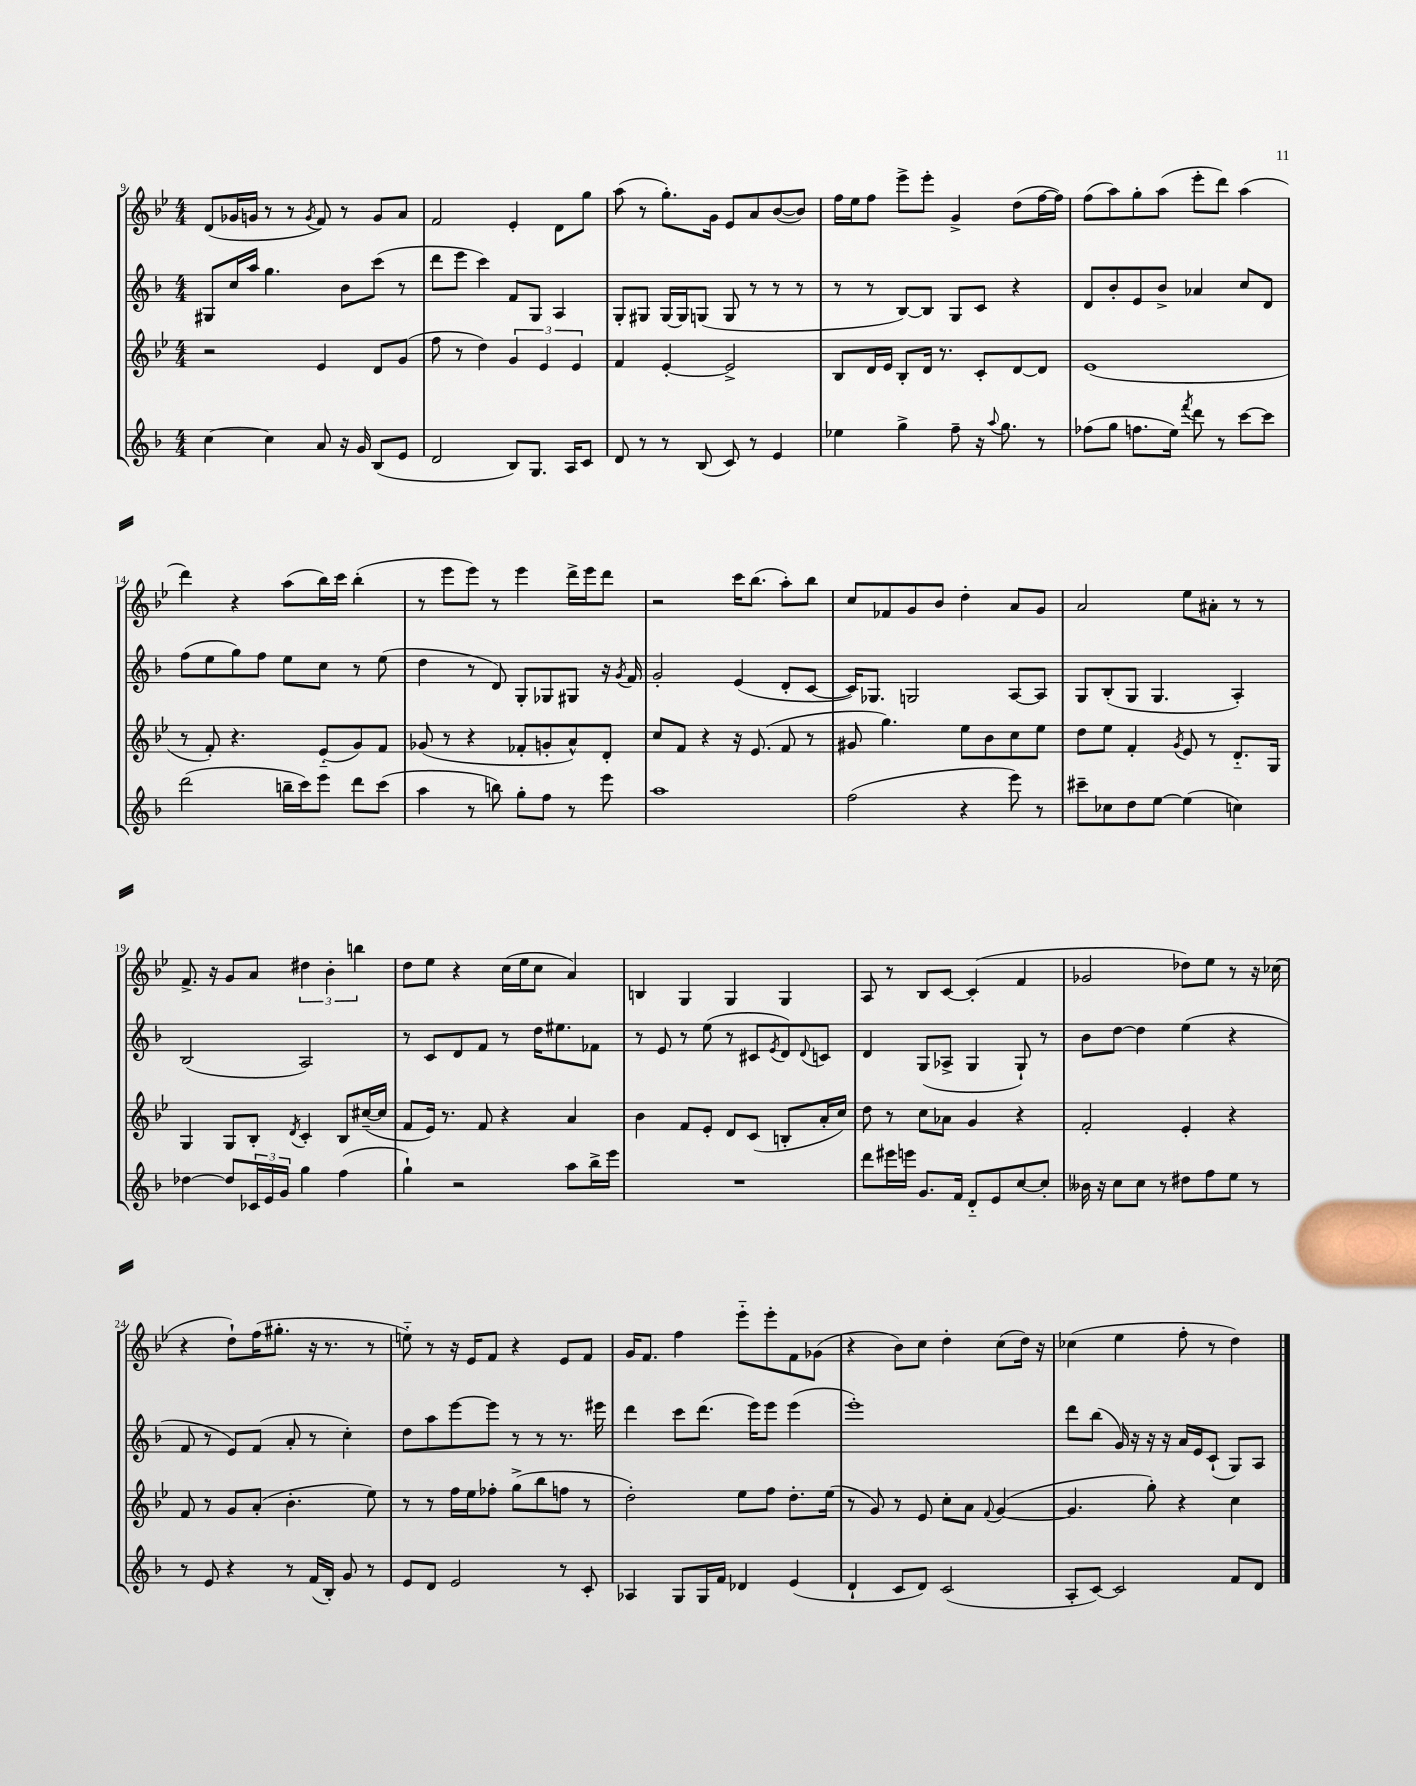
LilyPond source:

<<
\new StaffGroup <<
\new Staff = "s0" {
    \clef treble \key bes \major \numericTimeSignature \time 4/4
    d'8( ges'16 g'16 r8 r8 \acciaccatura { g'8 } f'8) r8 g'8 a'8 |
    f'2 ees'4-. d'8 g''8 |
    a''8( r8 g''8.-.) g'16 ees'8 a'8 bes'8~( bes'8) |
    f''16 ees''16 f''8 ees'''8-> ees'''8-. g'4-> d''8( f''16~ f''16) |
    f''8( a''8) g''8-. a''8( ees'''8-. d'''8) a''4( |
    d'''4) r4 a''8( bes''16) c'''16 bes''4-.( |
    r8 ees'''8 ees'''8) r8 ees'''4 d'''16-> ees'''16 d'''8 |
    r2 c'''16 bes''8.( a''8-.) bes''8 |
    c''8 fes'8 g'8 bes'8 d''4-. a'8 g'8 |
    a'2 ees''8 ais'8-. r8 r8 |
    f'8.-> r16 g'8 a'8 \tuplet 3/2 { dis''4 bes'4-. b''4 } |
    d''8 ees''8 r4 c''16( ees''16 c''8 a'4) |
    b4 g4 g4 g4 |
    a8 r8 bes8 c'8~ c'4-.( f'4 |
    ges'2 des''8) ees''8 r8 r16 ces''16( |
    r4 d''8-!) f''16( gis''8.-. r16 r8. r8 |
    e''8-_) r8 r16 ees'16 f'8 r4 ees'8 f'8 |
    g'16 f'8. f''4 ees'''8-_ ees'''8-. f'8 ges'8( |
    r4 bes'8) c''8 d''4-. c''8( d''16) r16 |
    ces''4( ees''4 f''8-. r8 d''4) \bar "|." |
}
\new Staff = "s1" {
    \clef treble \key f \major \numericTimeSignature \time 4/4
    gis8 c''16 a''16 g''4. bes'8 c'''8( r8 |
    d'''8 e'''8 c'''4) f'8 g8 a4 |
    g8-. gis8 gis16~ gis16 g8( g8 r8 r8 r8 |
    r8 r8 bes8~) bes8 g8 c'8 r4 |
    d'8 bes'8-. e'8 bes'8-> aes'4 c''8 d'8 |
    f''8( e''8 g''8) f''8 e''8 c''8 r8 e''8( |
    d''4 r8 d'8) g8-. ges8 gis8 r16 \acciaccatura { g'8 } f'16 |
    g'2-. e'4( d'8-. c'8~ |
    c'16) ges8. g2 a8~ a8 |
    g8 bes8-.( g8 g4. a4-.) |
    bes2( a2) |
    r8 c'8 d'8 f'8 r8 d''16 eis''8. fes'8 |
    r8 e'8 r8 e''8( r8 cis'8 \acciaccatura { e'8 } d'8) \appoggiatura { d'8 } c'8 |
    d'4 g8( aes8-> g4 g8-!) r8 |
    bes'8 d''8~ d''4 e''4( r4 |
    f'8 r8 e'8) f'8( a'8-. r8 c''4-.) |
    d''8 a''8 e'''8~ e'''8 r8 r8 r8. eis'''16 |
    d'''4 c'''8 d'''8.( e'''16) e'''8 e'''4( |
    e'''1-.) |
    d'''8 bes''8( g'16) r16 r16 r16 a'16 e'16 c'8-!( g8) a8 \bar "|." |
}
\new Staff = "s2" {
    \clef treble \key bes \major \numericTimeSignature \time 4/4
    r2 ees'4 d'8 g'8( |
    f''8 r8 d''4) \tuplet 3/2 { g'4 ees'4 ees'4 } |
    f'4 ees'4~-. ees'2-> |
    bes8 d'16 ees'16 bes8-. d'16 r8. c'8-. d'8~ d'8 |
    ees'1( |
    r8 f'8-.) r4. ees'8-_( g'8) f'8 |
    ges'8( r8 r4 fes'8-. g'8-. a'8-^) d'8-. |
    c''8 f'8 r4 r16 ees'8.( f'8 r8 |
    gis'8 g''4.) ees''8 bes'8 c''8 ees''8 |
    d''8 ees''8 f'4-. \acciaccatura { g'8 } ees'8 r8 d'8.-_ g16 |
    g4 g8 bes8-. \acciaccatura { d'8 } c'4-. bes8 cis''16~--( cis''16 |
    f'8 ees'16) r8. f'8 r4 a'4 |
    bes'4 f'8 ees'8-. d'8 c'8( b8-. a'16-. c''16) |
    d''8 r8 c''8 aes'8 g'4 r4 |
    f'2-. ees'4-. r4 |
    f'8 r8 g'8 a'8-.( bes'4.-. ees''8) |
    r8 r8 f''16 ees''16 fes''8-. g''8->( bes''8 f''8 r8 |
    d''2-.) ees''8 f''8 d''8.-. ees''16( |
    r8 g'8) r8 ees'8 c''8-. a'8 \appoggiatura { f'8 } g'4~( |
    g'4. g''8-.) r4 c''4 \bar "|." |
}
\new Staff = "s3" {
    \clef treble \key f \major \numericTimeSignature \time 4/4
    c''4~ c''4 a'8 r16 g'16 bes8( e'8 |
    d'2 bes8) g8. a16 c'8 |
    d'8 r8 r8 bes8( c'8) r8 e'4 |
    ees''4 g''4-> f''8-- r16 \appoggiatura { a''8 } g''8. r8 |
    fes''8( g''8 f''8. e''16) \acciaccatura { f'''8 } d'''8 r8 c'''8~ c'''8 |
    d'''2( b''16-- c'''16) e'''8 d'''8 c'''8( |
    a''4 r8 b''8) g''8-. f''8 r8 e'''8 |
    a''1 |
    f''2( r4 e'''8) r8 |
    cis'''8-- ces''8 d''8 e''8~ e''4( c''4) |
    des''4~ des''8 \tuplet 3/2 { ces'16 e'16 g'16 } g''4 f''4( |
    g''4-!) r2 a''8 bes''16-> e'''16 |
    R1 |
    d'''8 eis'''16 e'''16 g'8. f'16 d'8-_ e'8 c''8~ c''8-. |
    beses'16 r16 c''8 c''8 r8 dis''8 f''8 e''8 r8 |
    r8 e'8 r4 r8 f'16( bes16-.) g'8 r8 |
    e'8 d'8 e'2 r8 c'8-. |
    aes4 g8 g16 f'16 des'4 e'4( |
    d'4-! c'8 d'8) c'2( |
    a8-. c'8~) c'2 f'8 d'8 \bar "|." |
}
>>
>>
\layout { \context { \Score currentBarNumber = #9 } }
